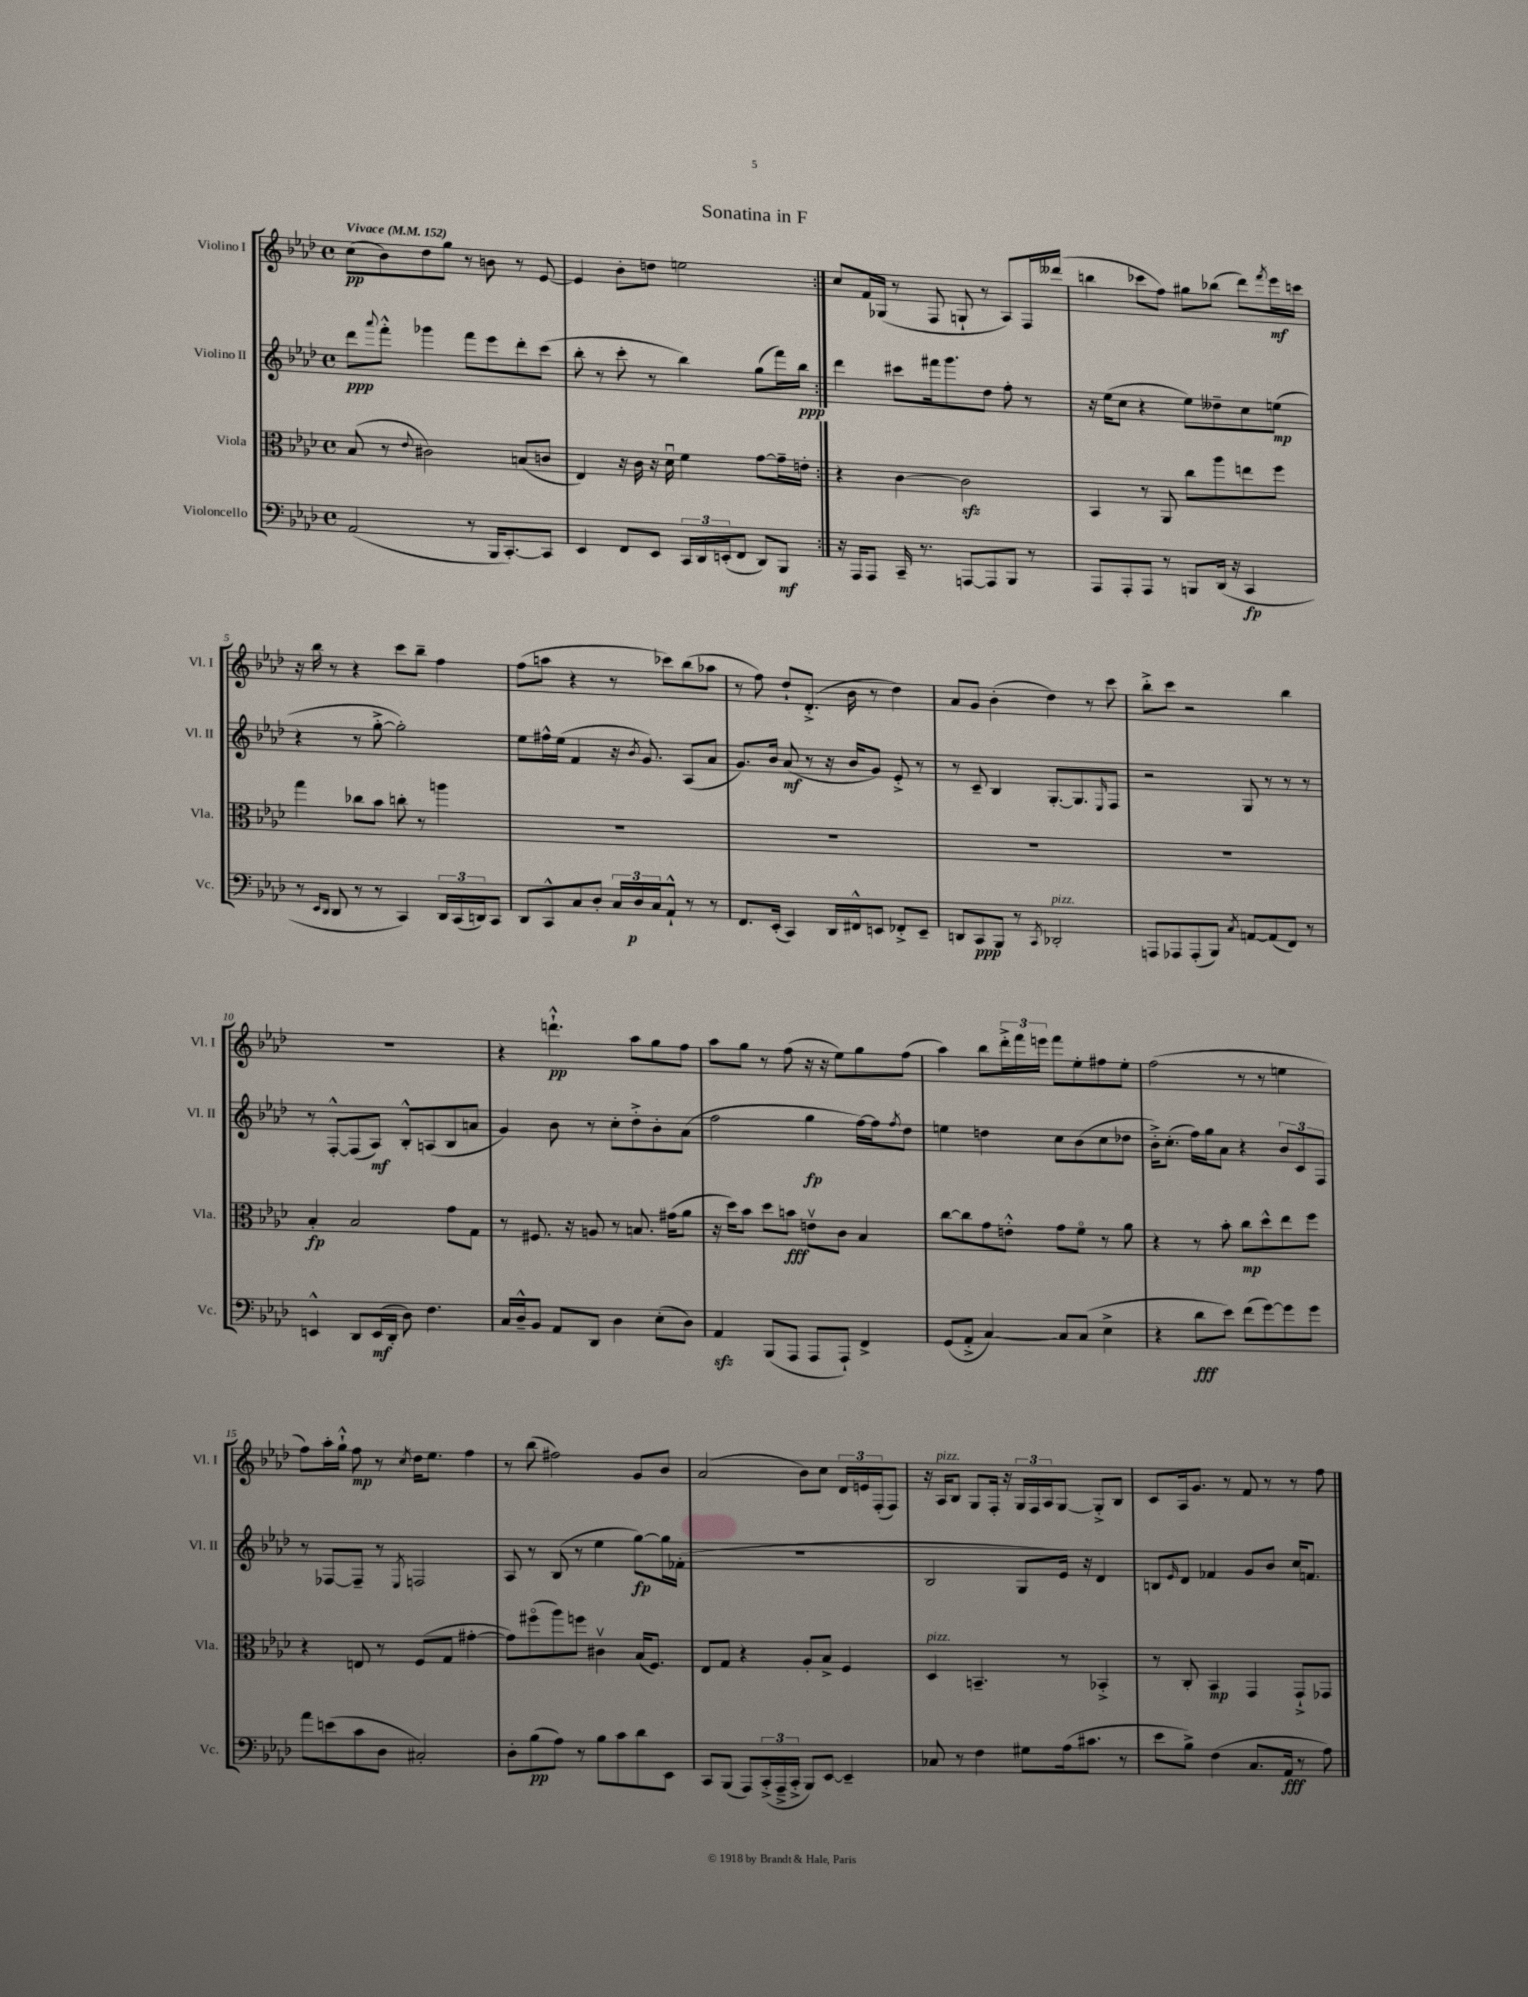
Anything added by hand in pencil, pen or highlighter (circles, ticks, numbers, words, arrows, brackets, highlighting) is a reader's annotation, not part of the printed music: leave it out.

**kern	**kern	**kern	**kern
*staff4	*staff3	*staff2	*staff1
*clefF4	*clefC3	*clefG2	*clefG2
*k[b-e-a-d-]	*k[b-e-a-d-]	*k[b-e-a-d-]	*k[b-e-a-d-]
*M4/4	*M4/4	*M4/4	*M4/4
*met(c)	*met(c)	*met(c)	*met(c)
*MM152	*MM152	*MM152	*MM152
(2AA-/	(8B-/	8ddd-\L	(8cc\L
.	.	8qqaaa-/	.
.	8r	8fff'^^\J	8b-\)
.	8qqe-/	.	.
.	2c#\)	4ggg-\	8dd-\
.	.	.	8gg\J
8r	.	8fff\L	8r
16BBB-/LK	.	8eee-\	8b\
[8.CC'/)	.	.	.
.	(8B/L	8ddd-'\	8r
8CC/]J	8c/J	(8ccc\J	[8e-/
=	=	=	=
4EE-/	4E-/)	8bb-'\	4e-/]
.	.	8r	.
8FF/L	16r	8ccc'\	8b-'\L
.	16c\	.	.
8EE-/J	16r	8r	8dd\J
.	16d-u\	.	.
24CC/LL	4f\	4bb-\)	2ee\
24DD-/	.	.	.
(24EE'/J	.	.	.
8FF/J	.	.	.
8DD-/L)	[8g\L	(8gg\L	.
8BBB-/J	16g~\]L	16fff\L)	.
.	16e'\JJ	16bb-\JJ	.
=:|!	=:|!	=:|!	=:|!
16r	4r	4ddd-\	8cc/L
16AAA-/LK	.	.	.
8AAA-/J	.	.	16f/L
.	.	.	(16G-/JJ
16CC~/	[4c\	8ccc#\L	8r
8.r	.	.	.
.	.	16fff#\k	8F/
.	.	8.ggg\	.
[8AAA/L	2c\]	.	8G`/
8AAA/]	.	8dd-\J	8r
8BBB-/J	.	8ff'\	8A-/L)
8r	.	8r	16F/L
.	.	.	(16ddd--/JJ
=	=	=	=
8AAA-/L	4BB-/	16r	4bb\
.	.	(16ee-\LK	.
8AAA-'/	.	8cc\J	.
8AAA-/J	8r	4r	8ccc-\L
8r	8AA-/	.	8ff\J)
8BBB/L	8cc\L	8ee-\L)	8gg#\L
(16DD-/Jk	8aa-\	8dd--~\	(8bb-\J
16r	.	.	.
4CC/	8ee\	8cc\	8ddd-\L)
.	.	.	8qfff/
.	8ff\J	(8ee\J	16eee-\L
.	.	.	16ccc\JJ
=	=	=	=
8r	4gg\	4r	16r
.	.	.	16bb-\
16qqEE-/LL	.	.	.
16qqDD-/JJ	.	.	.
8DD-/	.	.	8r
8r	8cc-\L	8r	4r
8r	8b-\J	[8gg'^\	.
4CC/)	8cc'\	2gg'\])	8ccc\L
.	8r	.	8bb-~\J
24DD-/LL	4aa\	.	4ff\
(24CC/	.	.	.
24DD/J)	.	.	.
8CC/J	.	.	.
=	=	=	=
8DD-/L	1r	8ee-\L	(8ff\L
8CC^^/	.	16ff#^^\L	8aa\J
.	.	(16ee-\JJ	.
8C/	.	4f/	4r
8D-'/J	.	.	.
24C/LL	.	16r	8r
24D-/	.	.	.
.	.	8qb-/	.
.	.	8.g/)	.
24C/J	.	.	.
8AA-`^^/J	.	.	8ccc-\L)
8r	.	(8A-/L	(8bb-\
8r	.	8a-/J	8aa-\J
=	=	=	=
8.FF/L	1r	8.g/L)	8r
.	.	.	8ff\)
(16EE-'/Jk	.	16b-/Jk	.
4CC/)	.	(8a-/	8dd-`/L
.	.	8r	(8.d-'^/J
16DD-/LL	.	16r	.
16FF#^^/J	.	16b-/LK	16b-\
8EE/J	.	8g/J)	8r
8FF-'^/L	.	8e-'^/	4dd-\)
8EE~/J	.	8r	.
=	=	=	=
8DD/L	1r	8r	8a-/L
8CC/	.	8c~/	8g/J
8BBB-/J	.	4B-/	(4b-'\
8r	.	.	.
8qCC/	.	.	.
2DD-'/	.	[8.G'/L	4dd-\)
.	.	8.G/]	.
.	.	.	8r
.	.	16qqE-/	.
.	.	8F/J	8ccc\
=	=	=	=
8AAA/L	1r	2r	8bb-'^\L
8AAA-/	.	.	8ccc\J
(8AAA-'/	.	.	2r
8BBB-/J)	.	.	.
8qC/	.	.	.
[8AA/L	.	8G/	.
(8AA/]	.	8r	.
8FF/J)	.	8r	4bb-\
8r	.	8r	.
=	=	=	=
4EE^^/	4B-'/	8r	1r
.	.	[8F'^^/L	.
8DD-/L	2B-/	(8F/]	.
(16EE/L	.	8A-/J)	.
16DD-'/JJ	.	.	.
8D-\)	.	8B-'^^/L	.
4.F\	.	(8A/	.
.	8g\L	8B-/	.
.	8G\J	8a/J	.
=	=	=	=
16C/LL	8r	4g/)	4r
16D-~^^/J	.	.	.
8BB-/J	8.F#/	.	.
8AA-/L	.	8b-\	4.ddd`^^\
.	16r	.	.
8DD-/J	8A/	8r	.
4D-\	8r	8cc'\L	.
.	8.B/	8dd-'^\	8aa-\L
(8E-'\L	.	8b-'\	8gg\
.	(16g#\LK	.	.
8D-\J)	8a-\J	(8a-\J	8ff\J
=	=	=	=
4AA-/	16r	2ff\	8aa-\L
.	16dd-\LK)	.	.
.	8b-\J	.	8gg\J
(8BBB-/L	8dd-\L	.	8r
8AAA-/J	8b\J	.	(8ff\
8AAA-/L	8ev\L	4gg\	16r
.	.	.	16r
8AAA-`/J)	8c\J	.	8ee-\L)
4FF^/	4B-/	[16ff\LL)	8gg\
.	.	16ff\]J	.
.	.	8qff/	.
.	.	8dd-\J	(8ff\J
=	=	=	=
(8GG/L	[8cc\L	4ee\	4aa-\)
8AA-'^/J	8cc\]	.	.
[4C/)	8g\	4dd\	8bb-\L
.	8e'^^\J	.	24ddd-'^\L
.	.	.	24fff\
.	.	.	24eee\JJ
8C/]L	8g\L	8cc\L	8fff\L
(8C/J	8fo\J	(8b-\	8ee-'\
4E-^\	8r	8cc\	8ff#\
.	8a-\	8dd-\J	8ee-'\J
=	=	=	=
4r	4r	16b-'^\LK)	(2ff\
.	.	(8.cc'\J	.
8d-\L	8r	16ff\LL)	.
.	.	16gg\J	.
8e-\J)	8b-'\	8a-\J	.
(8f\L	8cc\L	4r	8r
[8g\)	8dd-^^\	.	8r
8g\]	8ee-\	12b-/L	4ee\
.	.	12c/	.
8g\J	8ff\J	.	.
.	.	12F/J	.
=	=	=	=
8a-\L	4r	8r	8ff\L)
(8e\	.	[8F-/L	16aa-'\L
.	.	.	16gg`^^\JJ
8c\	8E/	8F-~/]J	8ff\
8D-\J	8r	8r	8r
.	.	8qE-/	8qcc/
2C#'/)	(8F/L	2F/	16dd-\LK
.	.	.	8.ee-\J
.	8G/J	.	.
.	[4g#'\	.	4ff\
=	=	=	=
8D-'\L	8g#\]L)	8A-/	8r
(8B-\	(8ff#o\	8r	(8bb-\
8A-\J)	8aa-\)	(8B-/	2ff#\)
8r	8ff\J	8r	.
8B-\L	4c#v\	4ee-\	.
8c\	.	.	.
8d-\	(16B-/LK	[8gg\L)	8g/L
.	8.F/J)	.	.
8EE-\J	.	16gg\]L	8b-/J
.	.	(16f-'\JJ	.
=	=	=	=
8CC/L	8E-/L	1r	(2a-/
(8BBB-/J	8G/J	.	.
8AAA-/L)	4r	.	.
(24CC'^/L	.	.	.
24AAA-~^/	.	.	.
24CC'^/JJ	.	.	.
8BBB-/L)	8A-'/L	.	8b-\L)
[8EE-/J	8B-^/J	.	8cc\J
4EE-~/]	4F/	.	24d-/LL
.	.	.	24e/
.	.	.	(24F'/J
.	.	.	8F/J)
=	=	=	=
8C-/	4D-/	2B-/	16r
.	.	.	16A-/LK
8r	.	.	8B-/J
4F\	4.BB~/	.	8G/L
.	.	.	16F'/Jk
.	.	.	16r
8G#\L	.	8G/L	24G/LL
.	.	.	24F/
.	.	.	24A-/J
(16A-\k	8r	16e-/Jk)	[8G/J
8.c#\J	.	16r	.
.	4BB-'^/	4d-/	8G'^/]L
8r	.	.	8B-/J
=	=	=	=
8e-\L	8r	8B/L	8c/L
.	.	16qqe-/	.
8B-^\J)	8C'/	8d-/J	16A-/k
.	.	.	8.g/J
(4F\	4BB-/	4f-/	.
.	.	.	8r
8.C/L	4GG/	8g/L	8f/
.	.	8b-/J	8r
16AA-/Jk	.	.	.
8r	8GG`^/L	16cc/LK	8r
.	.	8.f/J	.
8A-\)	8GG-/J	.	8ff\
==	==	==	==
*-	*-	*-	*-
